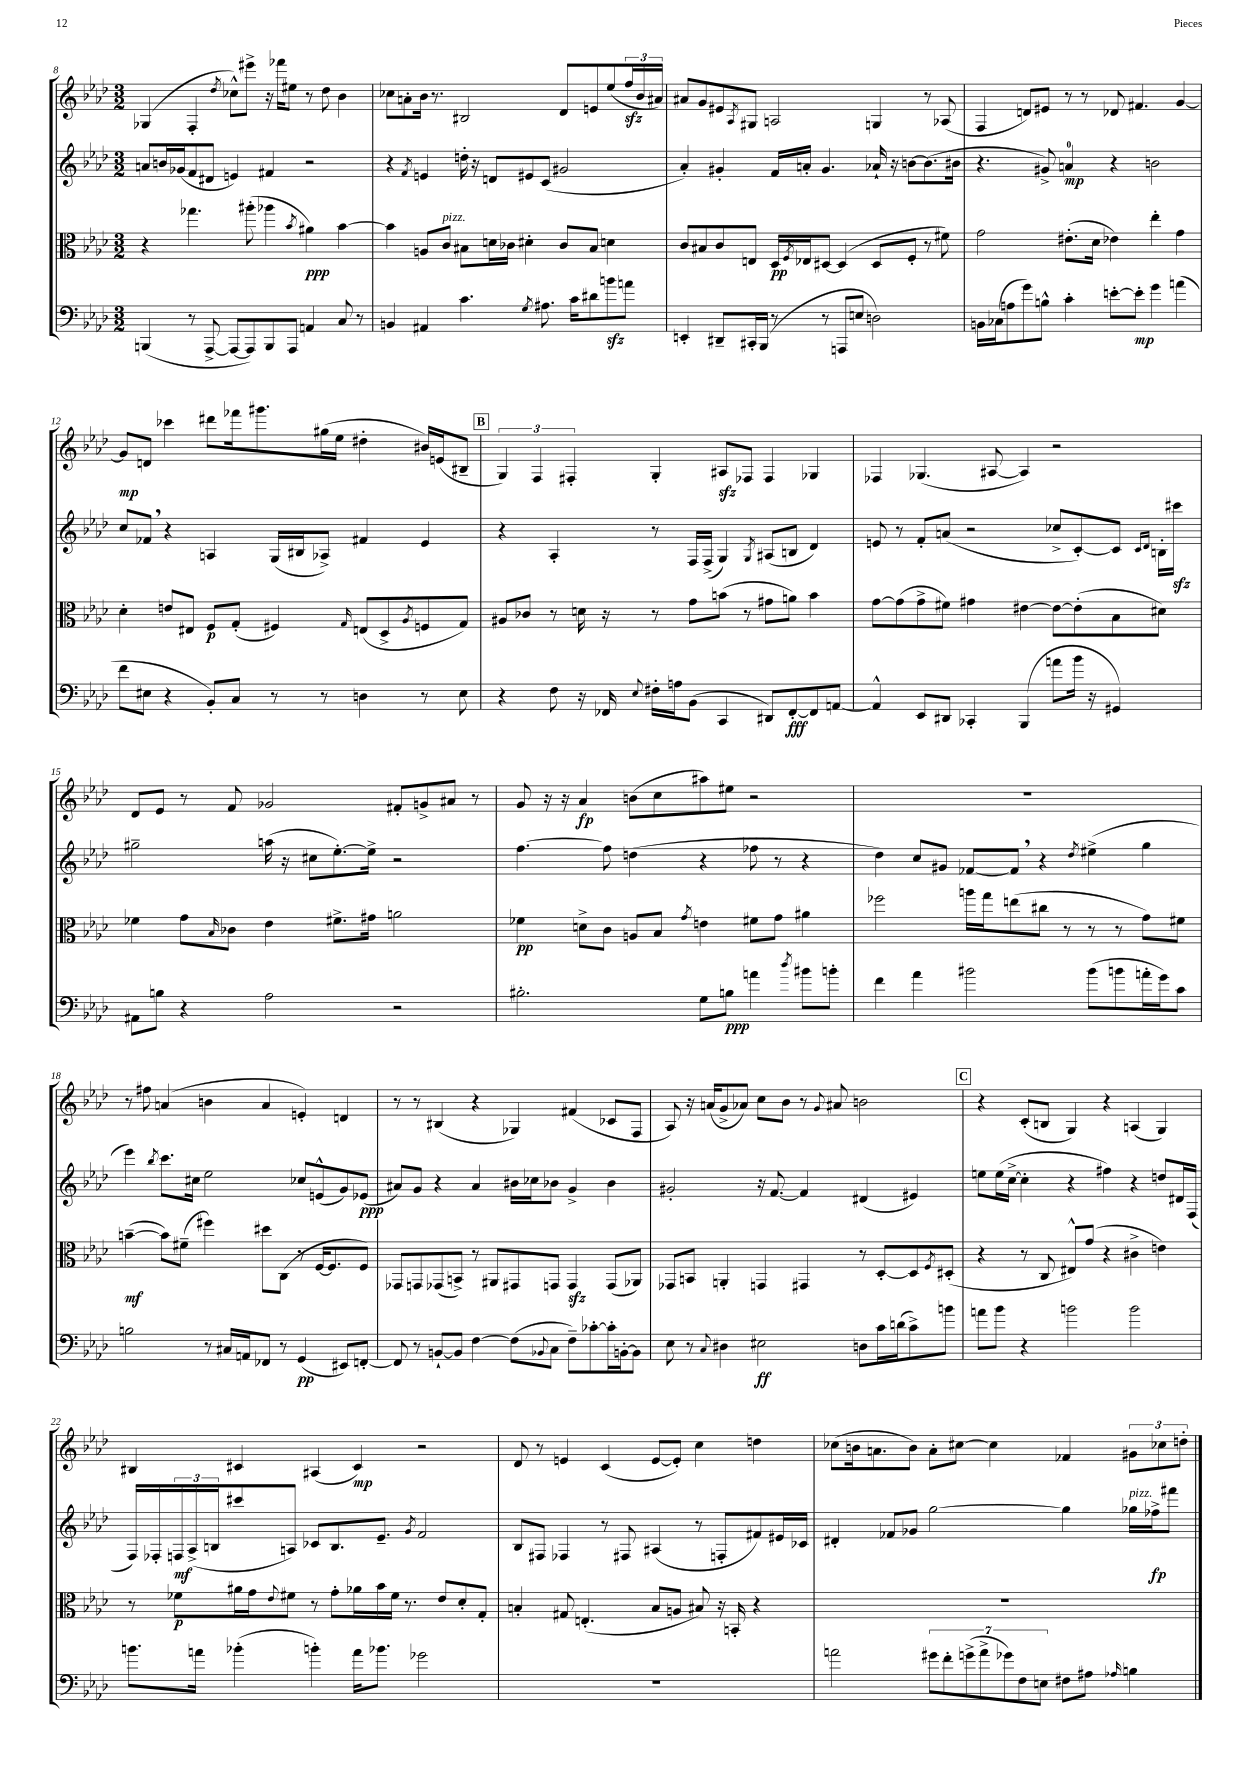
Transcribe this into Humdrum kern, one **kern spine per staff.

**kern	**dynam	**kern	**dynam	**kern	**dynam	**kern	**dynam
*part4	*part4	*part3	*part3	*part2	*part2	*part1	*part1
*staff4	*staff4	*staff3	*staff3	*staff2	*staff2	*staff1	*staff1
*clefF4	*	*clefC3	*	*clefG2	*	*clefG2	*
*k[b-e-a-d-]	*	*k[b-e-a-d-]	*	*k[b-e-a-d-]	*	*k[b-e-a-d-]	*
*M3/2	*	*M3/2	*	*M3/2	*	*M3/2	*
=8	=8	=8	=8	=8	=8	=8	=8
(4BBBn/	.	4r	.	8an/L	.	(4G-X/	.
.	.	.	.	16bn/L	.	.	.
.	.	.	.	(16g-X/J	.	.	.
8r	.	4.gg-X\	.	8f/	.	4F'/	.
[8AAA-^/	.	.	.	8d#X/J	.	.	.
.	.	.	.	.	.	8qdd-/	.
8AAA-/L_	.	.	.	4en/)	.	8cc-X^^\L)	.
8AAA-/])	.	(8aa#X'\	.	.	.	8eee#X^\J	.
8BBB/	.	4aa-X\	.	4f#X/	.	16r	.
.	.	.	.	.	.	16fff-X\KL	.
8AAA-/J	.	.	.	.	.	8ee#X\J	.
.	.	8qb-/	.	.	.	.	.
4AAn/	.	4a#X\)	ppp	2r	.	8r	.
.	.	.	.	.	.	8dd-\	.
8C/	.	[4b-\	.	.	.	4b-\	.
8r	.	.	.	.	.	.	.
=9	=9	=9	=9	=9	=9	=9	=9
4BBn/	.	4b-\]	.	4r	.	8cc-X\L	.
.	.	.	.	.	.	8an'\	.
.	.	.	.	8qf/	.	.	.
4AA#X/	.	8An/L	.	4en/	.	16b-\Jk	.
.	.	.	.	.	.	8.r	.
!	!	!LO:TX:a:i:t=pizz.	!	!	!	!	!
.	.	8c/J	.	.	.	.	.
4.c\	.	8B#X\L	.	16ddn'\	.	2B#X/	.
.	.	.	.	16r	.	.	.
.	.	16dn\L	.	8dn/L	.	.	.
.	.	16c-X\JJ	.	.	.	.	.
.	.	4d#X'\	.	8e#X/	.	.	.
8qG/	.	.	.	.	.	.	.
8.A#X\	.	.	.	(8c/J	.	.	.
.	.	8c-/L	.	2g#X/	.	8d-/L	.
16c\KL	.	.	.	.	.	.	.
8d#X\	.	8B#/J	.	.	.	8en/	.
8bnzz\	.	4dn\	.	.	.	(8ee-/	.
8an\J	.	.	.	.	.	24ffzz/L	.
.	.	.	.	.	.	24b-/	.
.	.	.	.	.	.	24a#X/JJ)	.
=10	=10	=10	=10	=10	=10	=10	=10
4EEn'/	.	8c/L	.	4a-'/)	.	8a#X/L	.
.	.	8B#X/	.	.	.	8g/	.
8DD#X~/L	.	8c/	.	4g#X'/	.	8e#X/	.
.	.	.	.	.	.	8qA-/	.
16CC#X'/L	.	8En/J	.	.	.	8G#X/J	.
(16BBB-/JJ	.	.	.	.	.	.	.
8r	.	16D-/LL	pp	16f/LL	.	2An/	.
.	.	8qF/	.	.	.	.	.
.	.	16E-X/J	.	16an'/JJ	.	.	.
8r	.	[8D#X/J	.	4.g#/	.	.	.
8AAAn/L	.	(4D#/]	.	.	.	.	.
8En/J	.	.	.	.	.	.	.
2Dn\)	.	8D#/L	.	16a-X`/	.	4Gn/	.
.	.	.	.	16r	.	.	.
.	.	8F'/J	.	[8bn\L	.	.	.
.	.	8r	.	(8.b\]	.	8r	.
.	.	8f#X\)	.	.	.	(8A-X/	.
.	.	.	.	16b#X\Jk	.	.	.
=11	=11	=11	=11	=11	=11	=11	=11
16BBn\LL	.	2g\	.	4.r	.	4F/	.
(16C-X\J	.	.	.	.	.	.	.
8An\	.	.	.	.	.	.	.
8g\)	.	.	.	.	.	8dn/L)	.
8Bn^^\J	.	.	.	8g#X^/)	.	8e#X/J	.
4c'\	.	(8.e#X'\L	.	4an/	mp	8r	.
.	.	.	.	.	.	8r	.
.	.	16d-\Jk	.	.	.	.	.
[8en'\L	.	4e-X\)	.	4r	.	8d-X/	.
8e'\J]	mp	.	.	.	.	4.f#X/	.
4g\	.	4ee-'\	.	2bn\	.	.	.
(4an\	.	4g\	.	.	.	[4g/	.
!!LO:LB:g=z
=12	=12	=12	=12	=12	=12	=12	=12
8f\L	.	4d-'\	.	8cc/L	.	8g/L]	mp
8E#X\J	.	.	.	8f-X,/J	.	8dn/J	.
4r	.	8en/L	.	4r	.	4ccc-X\	.
.	.	8E#X/J	.	.	.	.	.
8BB-'/L)	.	8F/L	p	4An/	.	8ddd#X\L	.
8C/J	.	(8G'/J	.	.	.	16fff-X\k	.
.	.	.	.	.	.	8.ggg#X\	.
8r	.	4F#X/)	.	(16G/LL	.	.	.
.	.	.	.	16B#X/J	.	.	.
8r	.	.	.	8A-X^/J)	.	(16gg#X\L	.
.	.	.	.	.	.	16ee-\JJ	.
.	.	16qqG/	.	.	.	.	.
4Dn\	.	(8En/L	.	4f#X/	.	4dd#X'\	.
.	.	8D-^/	.	.	.	.	.
.	.	8qA-/	.	.	.	.	.
8r	.	8Fn/	.	4e-/	.	16b#X/LL)	.
.	.	.	.	.	.	(16en/J	.
8E#\	.	8G/J)	.	.	.	8B#X~/J	.
!!LO:REH:place=s1:t=B
=13	=13	=13	=13	=13	=13	=13	=13
4r	.	8A#X/L	.	4r	.	6G/)	.
.	.	8c-X/J	.	.	.	.	.
.	.	.	.	.	.	6F/	.
8F\	.	8r	.	4A-'/	.	.	.
.	.	.	.	.	.	6F#X'/	.
16r	.	16dn\	.	.	.	.	.
16FF-X/	.	16r	.	.	.	.	.
8qqE-/	.	.	.	.	.	.	.
16F#X'\LL	.	8r	.	8r	.	4G'/	.
16An\J	.	.	.	.	.	.	.
(8BB-\J	.	8g\L	.	16F/LL	.	.	.
.	.	.	.	(16F^/JJ	.	.	.
4CC/	.	(8bn\J	.	4G/)	.	8A#Xzz/L	.
.	.	8r	.	.	.	8F-X/J	.
.	.	.	.	8qG/	.	.	.
8DD#X/L)	.	8g#X\L	.	(8A#X/L	.	4F-/	.
[8FF-'/	fff	8an\J)	.	8Bn/J	.	.	.
8FF-/]	.	4b\	.	4d-/)	.	4G-X/	.
[8AAn/J	.	.	.	.	.	.	.
=14	=14	=14	=14	=14	=14	=14	=14
4AA^^/]	.	[8g\L	.	8en/	.	4F-X/	.
.	.	(8g\]	.	8r	.	.	.
8EE-/L	.	8g^\	.	8f'/L	.	(4.G-X/	.
8DD#X/J	.	8f#X\J)	.	(8an/J	.	.	.
4CC-X'/	.	4g#X\	.	2r	.	.	.
.	.	.	.	.	.	[8A#X/	.
(4BBB-/	.	[4e#X\	.	.	.	4A#/])	.
8an\L	.	8e#\L_	.	8cc-X^/L	.	2r	.
16b-\Jk	.	(8e#'\]	.	[8c'/)	.	.	.
16r	.	.	.	.	.	.	.
4GG#X/)	.	8B-\	.	8c/J]	.	.	.
.	.	.	.	16qqc/LL	.	.	.
.	.	.	.	16qqd-/JJ	.	.	.
.	.	8d#X\J)	.	16Bn'\LL	.	.	.
.	.	.	.	16ccc#Xzz\JJ	.	.	.
!!LO:LB:g=z
=15	=15	=15	=15	=15	=15	=15	=15
8AA#X\L	.	4f-X\	.	2gg#X~\	.	8d-/L	.
8Bn\J	.	.	.	.	.	8e-/J	.
4r	.	8g\L	.	.	.	8r	.
.	.	16qqB-/	.	.	.	.	.
.	.	8c-X\J	.	.	.	8f/	.
2A-\	.	4e-\	.	(16aan\	.	2g-X/	.
.	.	.	.	16r	.	.	.
.	.	.	.	8cc#X\L	.	.	.
.	.	8.f#X^\L	.	[8.ee-'\)	.	.	.
.	.	16g#X\Jk	.	16ee-^\Jk]	.	.	.
2r	.	2an\	.	2r	.	8f#X'/L	.
.	.	.	.	.	.	8gn^/	.
.	.	.	.	.	.	8a#X/J	.
.	.	.	.	.	.	8r	.
=16	=16	=16	=16	=16	=16	=16	=16
2.B#X'\	.	4f-X\	pp	[4.ff\	.	8g/	.
.	.	.	.	.	.	16r	.
.	.	.	.	.	.	16r	.
.	.	8dn^\L	.	.	.	4a-/	fp
.	.	8c\J	.	8ff\]	.	.	.
.	.	8An/L	.	(4ddn\	.	(8bn\L	.
.	.	8B-/J	.	.	.	8cc\	.
.	.	8qg/	.	.	.	.	.
8G\L	.	4en\	.	4r	.	8aa#X\)	.
8Bn\J	ppp	.	.	.	.	8ee#X\J	.
4an\	.	8f#X\L	.	8ff-X\	.	2r	.
.	.	8g\J	.	8r	.	.	.
8qdd-/	.	.	.	.	.	.	.
8b#X\L	.	4a#X\	.	4r	.	.	.
8bn'\J	.	.	.	.	.	.	.
=17	=17	=17	=17	=17	=17	=17	=17
4f\	.	2ff-X\	.	4dd-\)	.	1.r	.
4a-\	.	.	.	8cc/L	.	.	.
.	.	.	.	8g#X/J	.	.	.
2b#X\	.	16aan\LL	.	[8f-X/L	.	.	.
.	.	16gg\J	.	.	.	.	.
.	.	(8een\	.	8f-,/J]	.	.	.
.	.	8cc#X\J	.	4r	.	.	.
.	.	8r	.	.	.	.	.
.	.	.	.	8qdd-/	.	.	.
(8b#\L	.	8r	.	(4ee#X^\	.	.	.
8bn\	.	8r	.	.	.	.	.
16an'\L	.	8g\L)	.	4gg\	.	.	.
16g\J)	.	.	.	.	.	.	.
8c\J	.	8f#X\J	.	.	.	.	.
!!LO:LB:g=z
=18	=18	=18	=18	=18	=18	=18	=18
2Bn\	.	([4bn~\	mf	4eee-\)	.	8r	.
.	.	.	.	.	.	8ff#X\	.
.	.	.	.	8qbb-/	.	.	.
.	.	8b\L])	.	8.ccc\L	.	(4an/	.
.	.	(8f#X~\J	.	.	.	.	.
.	.	.	.	16cc#X\Jk	.	.	.
8r	.	4ff#X\)	.	2ee-\	.	4bn\	.
16C#X/LL	.	.	.	.	.	.	.
16AAn/J	.	.	.	.	.	.	.
8FF-X/J	.	8dd#X\L	.	.	.	4a/	.
8r	.	(8C\J	.	.	.	.	.
(4GG/	pp	8r	.	8cc-X/L	.	4en'/)	.
.	.	[16F/KL	.	(8en^^/	.	.	.
.	.	8.F/]	.	.	.	.	.
8EE#X/L)	.	.	.	8g/)	.	4dn/	.
[8FFn'/J	.	8F/J)	.	(8e-X/J	ppp	.	.
=19	=19	=19	=19	=19	=19	=19	=19
8FF/]	.	8GG-X/L	.	8a#X/L)	.	8r	.
8r	.	8GGn/	.	8g/J	.	8r	.
[8BBn`/L	.	(8GG-X/	.	4r	.	(4B#X/	.
8BB/J]	.	8BBn^/J)	.	.	.	.	.
[4F\	.	8r	.	4a#/	.	4r	.
.	.	8AA#X/L	.	.	.	.	.
(8F\L]	.	8GG#X/	.	16b#X\LL	.	4G-X/)	.
.	.	.	.	16cc-X\J	.	.	.
8qqBB-X/	.	.	.	.	.	.	.
8C\J	.	8GGn/J	.	8b-X\J	.	.	.
8F~\L)	.	4GGzz/	.	4g^/	.	(4f#X/	.
[8c-X'\	.	.	.	.	.	.	.
16c-'\L]	.	(8GG/L	.	4b-\	.	8c-X/L	.
[16BBn'\J	.	.	.	.	.	.	.
8BB\J]	.	8AA-X/J)	.	.	.	8F/J	.
=20	=20	=20	=20	=20	=20	=20	=20
8E-\	.	8GG-X/L	.	2g#X'/	.	8A-/)	.
8r	.	8BBn/J	.	.	.	16r	.
.	.	.	.	.	.	(16an/KL	.
8qqC/	.	.	.	.	.	.	.
4D#X\	.	4AAn'/	.	.	.	8g^/	.
.	.	.	.	.	.	8a-X/J)	.
2E#X\	ff	4GGn/	.	16r	.	8cc\L	.
.	.	.	.	[8.f/	.	.	.
.	.	.	.	.	.	8b-\J	.
.	.	4GG#X/	.	4f/]	.	8r	.
.	.	.	.	.	.	8qqg/	.
.	.	.	.	.	.	8a#X/	.
8Dn\L	.	8r	.	(4d#X/	.	2bn\	.
16c\L	.	[8D-'/L	.	.	.	.	.
(16dn\J	.	.	.	.	.	.	.
8c^\)	.	8D-/]	.	4e#X/)	.	.	.
.	.	8qF/	.	.	.	.	.
8bn\J	.	(8D#X'/J	.	.	.	.	.
!!LO:REH:place=s1:t=C
=21	=21	=21	=21	=21	=21	=21	=21
8an\L	.	4r	.	8een\L	.	4r	.
8b-\J	.	.	.	(16ee\L	.	.	.
.	.	.	.	[16cc^\JJ	.	.	.
4r	.	8r	.	4cc'\]	.	(8c'/L	.
.	.	8C/	.	.	.	8Bn/J	.
2bn\	.	8E#X^^/L)	.	4r	.	4G/)	.
.	.	(8g/J	.	.	.	.	.
.	.	4r	.	4ff#X\)	.	4r	.
2b\	.	4c#X^\	.	4r	.	(4An/	.
.	.	4en\)	.	8ddn/L	.	4G/)	.
.	.	.	.	16d#X/L	.	.	.
.	.	.	.	(16F/JJ	.	.	.
!!LO:LB:g=z
=22	=22	=22	=22	=22	=22	=22	=22
8.bn\L	.	8r	.	16F/LL)	.	4B#X/	.
.	.	.	.	16F-X'/	.	.	.
.	.	8f-X\L	p	24Fn/	mf	.	.
.	.	.	.	(24A-^/	.	.	.
16an\Jk	.	.	.	.	.	.	.
.	.	.	.	24Bn/J	.	.	.
(4b-X'\	.	16a#X\L	.	8ccc#X/	.	4c#X/	.
.	.	16g\J	.	.	.	.	.
.	.	8qqe-/	.	.	.	.	.
.	.	8f#X\J	.	8An/J)	.	.	.
4bn'\)	.	8r	.	8c-X/L	.	(4A#X/	.
.	.	8g'\L	.	8.B/	.	.	.
16a\KL	.	16a-X\L	.	.	.	4c#/)	mp
8.b-X\J	.	16b-\	.	8.e-~/J	.	.	.
.	.	16f#\JJ	.	.	.	.	.
.	.	8.r	.	.	.	.	.
.	.	.	.	8qg/	.	.	.
2g-X\	.	.	.	2f/	.	2r	.
.	.	8e-/L	.	.	.	.	.
.	.	8d-'/	.	.	.	.	.
.	.	8G'/J	.	.	.	.	.
=23	=23	=23	=23	=23	=23	=23	=23
1.r	.	4Bn'/	.	8B-/L	.	8d-/	.
.	.	.	.	8F#X/J	.	8r	.
.	.	8G#X/	.	4F-X/	.	4en/	.
.	.	(4.En'/	.	.	.	.	.
.	.	.	.	8r	.	(4c/	.
.	.	.	.	8F#X/	.	.	.
.	.	8B/L	.	(4A#X/	.	[8e/L	.
.	.	8An/J	.	.	.	8e'/J])	.
.	.	8B#X/)	.	8r	.	4cc\	.
.	.	16r	.	8Fn'/L	.	.	.
.	.	16BBn'/	.	.	.	.	.
.	.	4r	.	8f#X/)	.	4ddn\	.
.	.	.	.	16e#X/L	.	.	.
.	.	.	.	16c-X/JJ	.	.	.
=24	=24	=24	=24	=24	=24	=24	=24
2an\	.	1.r	.	4d#X'/	.	(8cc-X\L	.
.	.	.	.	.	.	16bn\k	.
.	.	.	.	.	.	8.an\	.
.	.	.	.	8f-X/L	.	.	.
.	.	.	.	8g-X/J	.	8b\J)	.
14g#X\L	.	.	.	[2gg\	.	8a'\L	.
14f'\	.	.	.	.	.	.	.
.	.	.	.	.	.	[8cc#X\J	.
(14gn^\	.	.	.	.	.	.	.
14a^\	.	.	.	.	.	.	.
.	.	.	.	.	.	4cc#\]	.
14g-X\)	.	.	.	.	.	.	.
14F\	.	.	.	.	.	.	.
14En\J	.	.	.	.	.	.	.
8F#X\L	.	.	.	4gg\]	.	4f-X/	.
8A#X\J	.	.	.	.	.	.	.
16qqA-X/	.	.	.	.	.	.	.
!	!	!	!	!LO:TX:a:i:t=pizz.	!	!	!
4Bn\	.	.	.	16gg-X\LL	.	12g#X\L	.
.	.	.	.	16ff-X^\J	fp	.	.
.	.	.	.	.	.	12cc-X\	.
.	.	.	.	8fff#X\J	.	.	.
.	.	.	.	.	.	12ddn'\J	.
==	==	==	==	==	==	==	==
*-	*-	*-	*-	*-	*-	*-	*-
